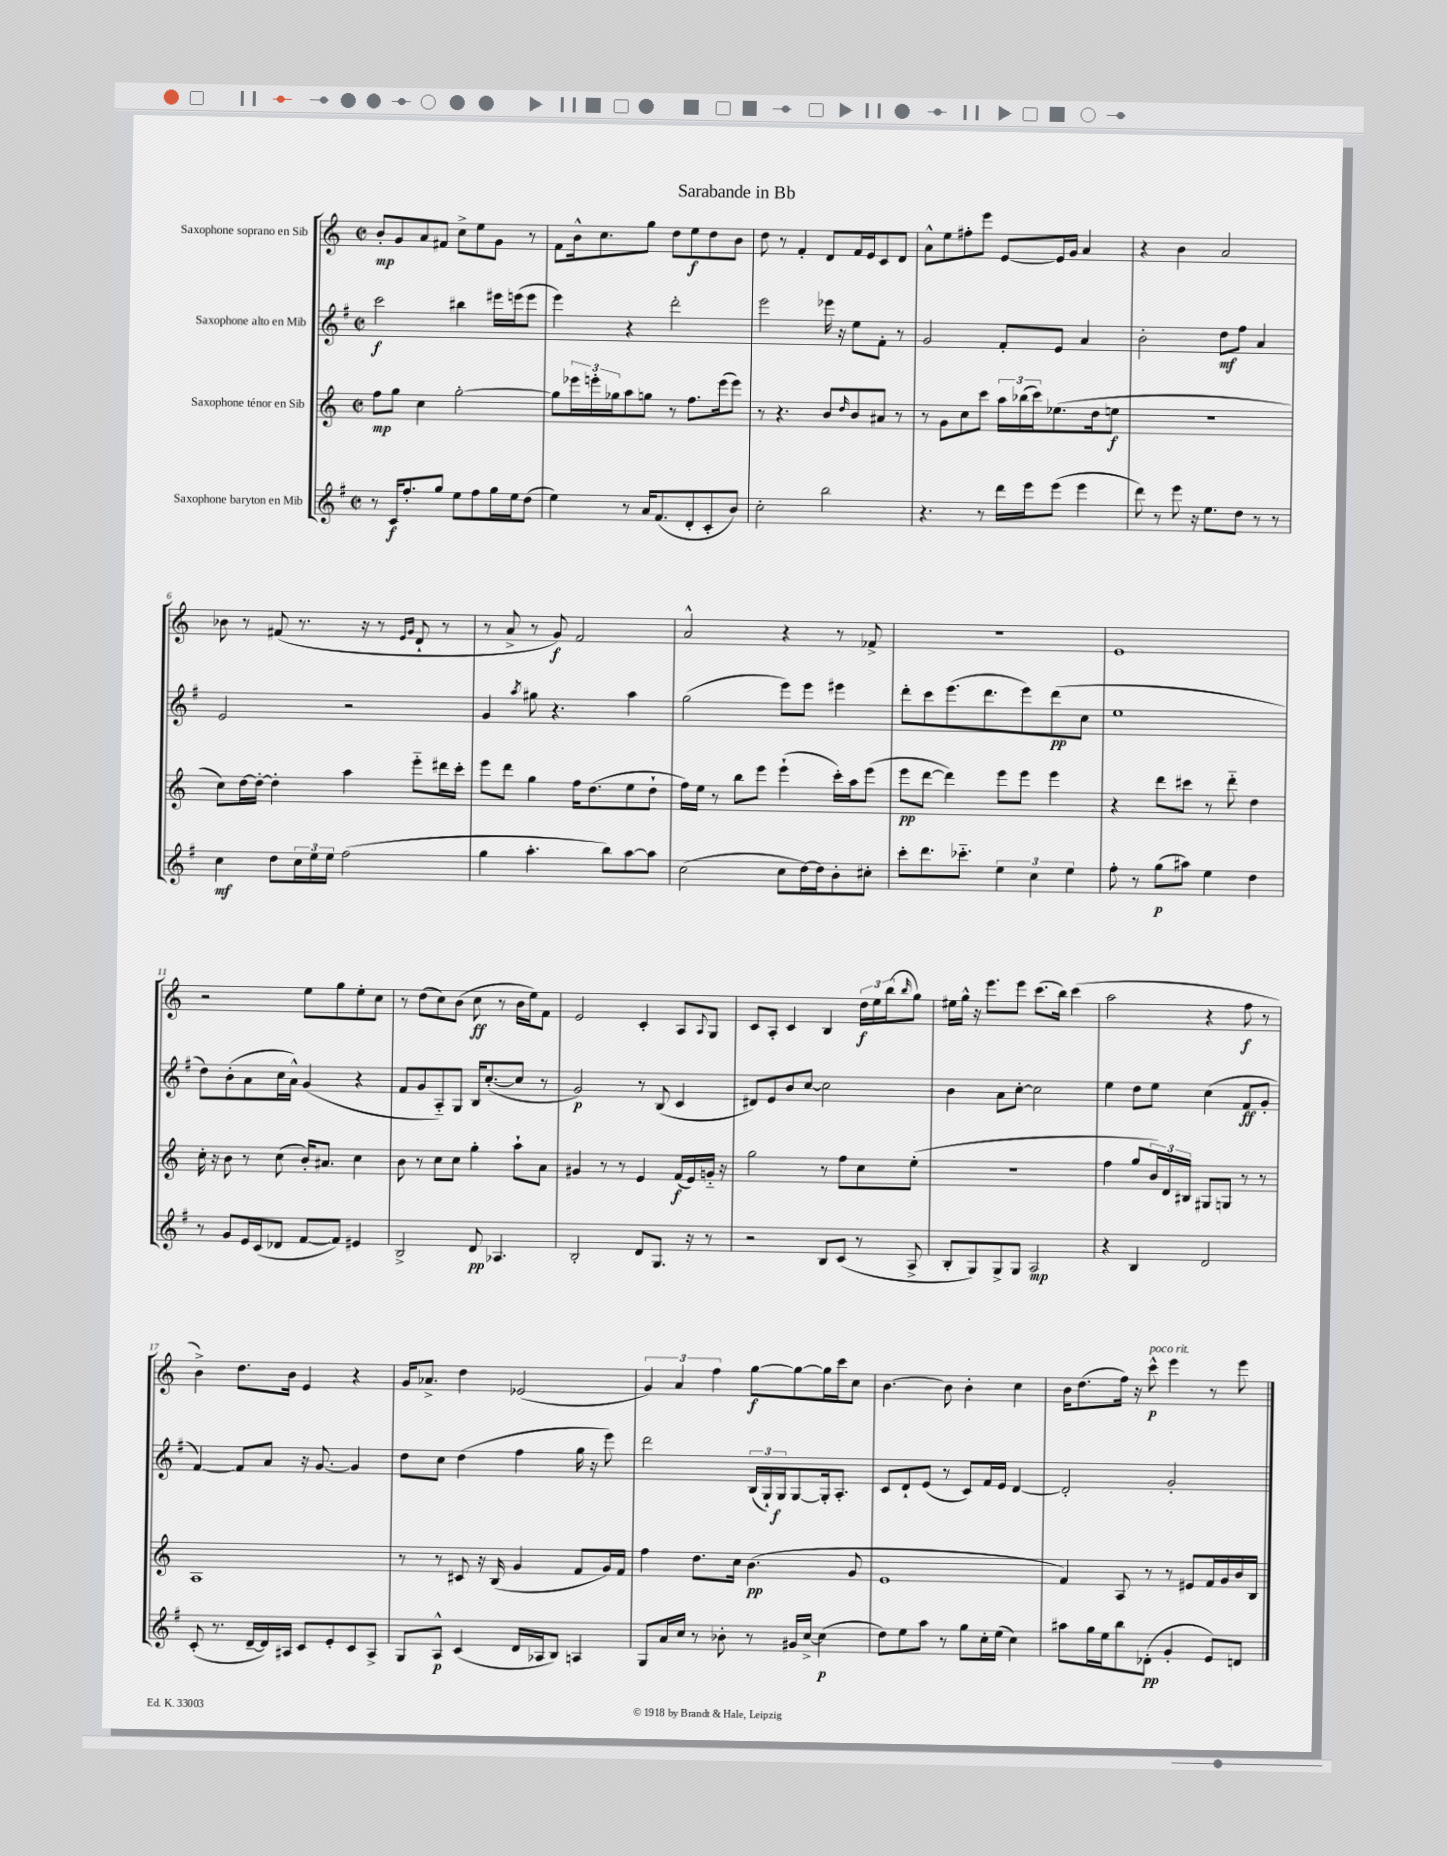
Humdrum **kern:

**kern	**kern	**kern	**kern
*staff4	*staff3	*staff2	*staff1
*clefG2	*clefG2	*clefG2	*clefG2
*k[f#]	*k[]	*k[f#]	*k[]
*M2/2	*M2/2	*M2/2	*M2/2
*met(c|)	*met(c|)	*met(c|)	*met(c|)
8r	8ff\L	2ccc\	8b'/L
16c/LK	8gg\J	.	8g/
8.ff#'/	.	.	.
.	4cc\	.	8a/
8gg/J	.	.	8f#/J
8ee\L	[2gg'\	4bb#\	8cc^\L
8ff#\	.	.	8ee\
16gg\L	.	16eee#\LL	8g\J
16ee\J	.	(16eee\J	.
(8dd\J	.	8eee\J	8r
=	=	=	=
4ee\)	8gg\]L	4eee\)	8f\L
.	24eee-\L	.	16b^^\k
.	24eee'\	.	.
.	.	.	8.cc\
.	24gg-\J	.	.
8r	8aa\	4r	.
16a/LK	8gg\J	.	8gg\J
(8.f#/	.	.	.
.	8r	2ddd'\	8dd\L
8d'/	8.ff\L	.	8ee\
8c'/	.	.	8dd\
.	(16eee\k	.	.
8b/J)	8eee\J)	.	8b\J
=	=	=	=
2cc'\	8r	2eee\	8dd\
.	4.r	.	8r
.	.	.	4f'/
2bb\	8b/L	16eee-\	8d/L
.	.	16r	.
.	16qqdd/	.	.
.	8b/	8ee\L	16f/L
.	.	.	16e/J
.	8a#/J	8f#'\J	8c/
.	8r	8r	8d/J
=	=	=	=
4.r	8r	2g/	8a^^\L
.	8g\L	.	8ee\
.	8cc\	.	8ff#'\
8r	8ccc\J	.	8eee\J
16ddd\LL	24aa\LL	8f#'/L	[8e/L
.	(24bb-\	.	.
16eee\J	.	.	.
.	24ccc\J)	.	.
(8eee\J	(8.ee-\	8e/J	16e/]L
.	.	.	16g/JJ
4eee\	.	4a/	4a/
.	16dd\k	.	.
.	8ee\J	.	.
=	=	=	=
8ddd\)	1r	2b'\	4r
8r	.	.	.
8eee\	.	.	4b\
16r	.	.	.
8.ee\L	.	.	.
.	.	8dd\L	2a/
8dd\J	.	8ff#\J	.
8r	.	4a/	.
8r	.	.	.
=	=	=	=
4cc\	8cc\L)	2e/	8b-\
.	[16dd\L	.	8r
.	16dd'\_JJ	.	.
8dd\L	4dd'\]	.	(8f#/
24cc\L	.	.	8.r
24ee\	.	.	.
24ee\JJ	.	.	.
(2ff#\	4aa\	2r	.
.	.	.	16r
.	.	.	8r
.	.	.	16qqe/LL
.	.	.	16qqg/JJ
.	8eee'~\L	.	8d`/
.	16ddd#\L	.	8r
.	16ccc'\JJ	.	.
=	=	=	=
4gg\	8eee\L	4g/	8r
.	8ddd\J	.	8a^/
.	.	8qaa/	.
4.aa'\	4gg\	8gg#\	8r
.	.	4.r	8g/)
.	16ff\LK	.	2f/
.	(8.dd\	.	.
8bb\L)	.	.	.
[8aa\	8ee\	4aa\	.
8aa\]J	8dd`\J	.	.
=	=	=	=
(2cc\	16ff\LL)	(2gg\	2a^^/
.	16ee\JJ	.	.
.	8r	.	.
.	8bb\L	.	.
.	8eee\J	.	.
8cc\L	(4eee`\	8eee\L)	4r
[16dd\L)	.	8eee\J	.
16dd\]J	.	.	.
8b'\	16ccc'\LL)	4eee#\	8r
.	16aa\J	.	.
8cc#'\J	(8eee\J	.	8f-^/
=	=	=	=
8ccc'\L	8eee\L	8ddd'\L	1r
8.ddd\	[8ddd\J	8ccc\	.
.	4ddd\])	(8.eee\	.
8.ccc-'~\J	.	.	.
.	.	8.ddd\	.
6ee\	8eee\L	.	.
.	8eee\J	8eee\)	.
6cc\	.	.	.
.	4eee\	(8ddd\	.
6ee\	.	.	.
.	.	8cc\J	.
=	=	=	=
8ff#'\	4r	1ee	1e
8r	.	.	.
(8gg\L	8ddd\L	.	.
8aa#\J)	8ccc#\J	.	.
4ee\	8r	.	.
.	8ddd'~\	.	.
4dd\	4dd\	.	.
=	=	=	=
8r	16cc'\	8dd\L)	2r
.	16r	.	.
8g/L	8b\	(8b'\	.
16e/L	8r	8a\	.
(16c/J	.	.	.
8d-/J	(8cc\	16cc\L	.
.	.	16a^^\JJ)	.
[8f#/L	16b'/LK)	(4g/	8ee\L
.	8.a#/J	.	.
8f#/]J)	.	.	8gg\
4e#/	4cc\	4r	8ee'\
.	.	.	8cc\J
=	=	=	=
2B^/	8b\	8f#/L	8r
.	8r	8g/	(8dd\L
.	8cc\L	8A'~/)	8cc\)
.	8cc\J	8G/J	(8b\J
8d/	4gg'\	16B/LK	8cc\
.	.	([8.cc'/	.
4.A-/	.	.	8r
.	8aa`\L	8cc/]J	16b\LL
.	.	.	16ee\J)
.	8a\J	8r	8f\J
=	=	=	=
2B'/	4g#/	2g/)	2e/
.	8r	.	.
.	8r	.	.
8d/L	4e/	8r	4c'/
8.G/J	.	(8B/	.
.	(16f/LL	4c/	8A/L
16r	16e/)	.	.
.	.	.	8qqA/
8r	16g'~/JJ	.	8G/J
.	16r	.	.
=	=	=	=
2r	2gg\	8d#/L)	8c/L
.	.	8e/	8A'/J
.	.	8b/	4c/
.	.	[8cc/J	.
8B/L	8r	2cc\]	4B/
(8c/J	8ff\L	.	.
8r	8cc\	.	24dd\LL
.	.	.	24ee\
.	.	.	(24bb\J
.	.	.	16qqbb/
8A^/	(8ee'\J	.	8gg\J)
=	=	=	=
8B'/L	1r	4b\	16ee#\LL
.	.	.	16gg^^\JJ
8G/)	.	.	16r
.	.	.	8.eee\L
8G^/	.	8a\L	.
8G/J	.	[8cc'\J	8eee\J
2A/	.	2cc\]	(8.ccc\L
.	.	.	16bb\Jk)
.	.	.	(4ccc\
=	=	=	=
4r	4ff\	4ee\	2aa\
4B/	8gg/L	8dd\L	.
.	24b/L)	8ee\J	.
.	24d/	.	.
.	24B#/JJ	.	.
2d/	8G#/L	(4cc\	4r
.	8G/J	.	.
.	8r	8f#/L	8ff\
.	8r	8g'/J	8r
=	=	=	=
(8c'/	1A	[4f#/)	4b^\)
8.r	.	.	.
.	.	8f#/]L	8.dd\L
[16d~/LL	.	.	.
16d/])	.	8a/J	.
16A#/JJ	.	.	16b\Jk
8c/L	.	16r	4e/
.	.	[8.g/	.
8e'/	.	.	.
8c/	.	4g/]	4r
8A#^/J	.	.	.
=	=	=	=
8G/L	8r	8dd\L	16g/LK
.	.	.	8.a-^/J
8A^^/J	8r	8cc\J	.
(4c/	8c#/	(4dd\	4dd\
.	16r	.	.
.	(16B/	.	.
16d/LL	4g/	4ff#\	(2e-/
16A-/J	.	.	.
8B/J)	.	.	.
4A/	8f/L	16gg\	.
.	.	16r	.
.	16g/L)	8eee\)	.
.	16f/JJ	.	.
=	=	=	=
8G/L	4ff\	2ddd\	6g/)
16a/L	.	.	.
.	.	.	6a/
16cc/JJ	.	.	.
8r	8.dd\L	.	.
.	.	.	6ff\
8b-'\	.	.	.
.	16cc\Jk	.	.
8r	(4.b\	(24B/LL	[8gg\L
.	.	24G`/)	.
.	.	24G/J	.
16g#/LL	.	[8G/	8gg\_
[16cc^/JJ	.	.	.
(4cc\]	.	16G'/]k	16gg\]L
.	.	8.A'/J	16ccc\J
.	8g/	.	8cc\J
=	=	=	=
8dd\L)	1e	8c/L	[4.b\
8ee\	.	8d`/	.
8aa\J	.	(8e/J	.
8r	.	8r	8b\]
8gg\L	.	8c/L)	4b'\
16cc'\L	.	16f#/L	.
(16ee\JJ	.	16e/JJ	.
4cc\)	.	[4d/	4cc\
=	=	=	=
8aa#\L	4f/)	2d'/]	16b\LK
.	.	.	(8.dd\
16gg\L	.	.	.
16ee\J	.	.	.
8bb\	8A/	.	16ff\Jk)
.	.	.	16r
(8d-'\J	8r	.	8ccc^^\
4g'/	8r	2g'/	4eee\
.	8e#/L	.	.
8e/L)	16f/L	.	8r
.	16g/	.	.
8d/J	16b/	.	8eee\
.	16B/JJ	.	.
==	==	==	==
*-	*-	*-	*-
